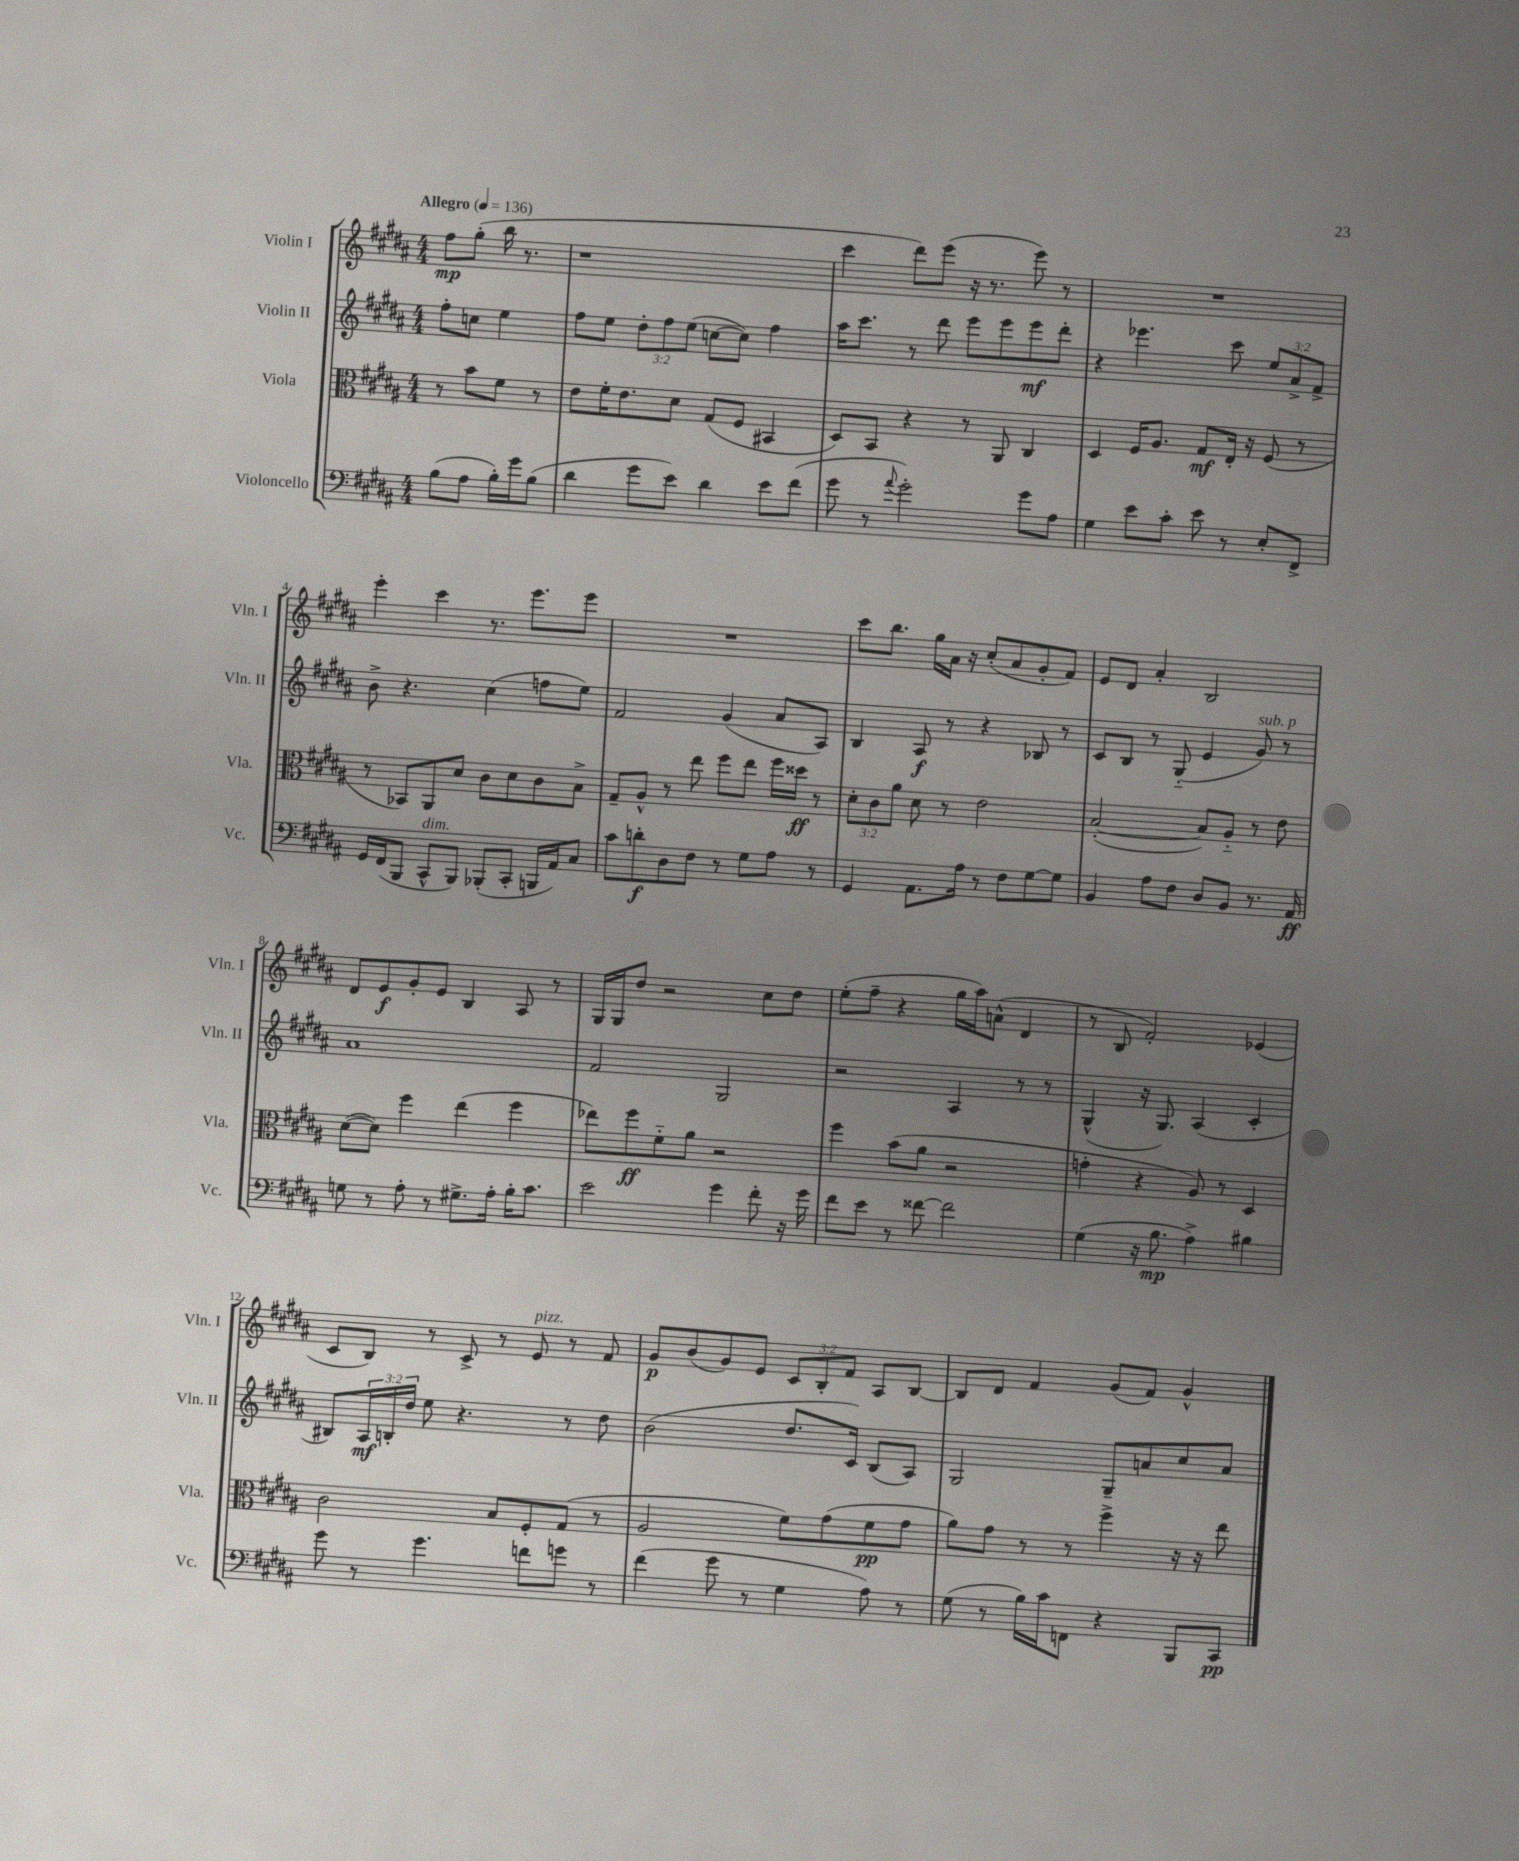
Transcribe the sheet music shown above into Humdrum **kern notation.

**kern	**dynam	**kern	**dynam	**kern	**dynam	**kern	**dynam
*part4	*part4	*part3	*part3	*part2	*part2	*part1	*part1
*staff4	*staff4	*staff3	*staff3	*staff2	*staff2	*staff1	*staff1
*I"Violoncello	*	*I"Viola	*	*I"Violin II	*	*I"Violin I	*
*I'Vc.	*	*I'Vla.	*	*I'Vln. II	*	*I'Vln. I	*
*clefF4	*	*clefC3	*	*clefG2	*	*clefG2	*
*k[f#c#g#d#a#]	*	*k[f#c#g#d#a#]	*	*k[f#c#g#d#a#]	*	*k[f#c#g#d#a#]	*
*M4/4	*	*M4/4	*	*M4/4	*	*M4/4	*
*MM136	*	*MM136	*	*MM136	*	*MM136	*
=	=	=	=	=	=	=	=
!	!	!	!	!	!	!LO:TX:a:B:t=Allegro	!
(8B\L	.	8r	.	8ff#'\L	.	8ff#\L	mp
8A#\J	.	8b\L	.	8ccn\J	.	(8gg#'\J	.
16B'\LL)	.	8f#\J	.	4ee\	.	16bb\	.
16g#\J	.	.	.	.	.	8.r	.
(8B\J	.	8r	.	.	.	.	.
=1	=1	=1	=1	=1	=1	=1	=1
4d#\	.	8e\L	.	8ff#\L	.	1r	.
.	.	16f#'\K	.	8ee\J	.	.	.
.	.	8.e\	.	.	.	.	.
8g#\L	.	.	.	12dd#'\L	.	.	.
.	.	.	.	12ff#\	.	.	.
8e\J)	.	8d#\J	.	.	.	.	.
.	.	.	.	(12ee\J	.	.	.
4d#\	.	(8G#/L	.	[8ccn\L	.	.	.
.	.	8F#/J	.	8cc\J])	.	.	.
8e\L	.	4BB#X/	.	4ff#\	.	.	.
(8f#\J	.	.	.	.	.	.	.
=2	=2	=2	=2	=2	=2	=2	=2
8g#\	.	8D#/L)	.	16aa#\KL	.	4ccc#\	.
.	.	.	.	8.ccc#\J	.	.	.
8r	.	8BB/J	.	.	.	.	.
8qqa#/	.	.	.	.	.	.	.
2g#'\)	.	4r	.	8r	.	8ddd#\L)	.
.	.	.	.	8ddd#\	.	(8eee\J	.
.	.	8r	.	8eee\L	.	16r	.
.	.	.	.	.	.	8.r	.
.	.	8AA#/	.	8eee\	.	.	.
8g#\L	.	4C#/	.	8eee\	mf	8eee\)	.
8A#\J	.	.	.	8ddd#'\J	.	8r	.
=3	=3	=3	=3	=3	=3	=3	=3
4G#\	.	4D#/	.	4r	.	1r	.
8e\L	.	16F#/KL	.	4.eee-X\	.	.	.
.	.	8.A#/J	.	.	.	.	.
8c#'\J	.	.	.	.	.	.	.
8e\	.	8G#/L	mf	.	.	.	.
8r	.	16E'/Jk	.	8ccc#\	.	.	.
.	.	16r	.	.	.	.	.
8E'/L	.	(8F#/	.	12ee/L	.	.	.
.	.	.	.	12a#^/	.	.	.
8FF#^/J	.	8r	.	.	.	.	.
.	.	.	.	12f#^/J	.	.	.
!!LO:LB:g=z
=4	=4	=4	=4	=4	=4	=4	=4
16GG#/LL	.	8r	.	8b^\	.	4eee'\	.
(16FF#/J	.	.	.	.	.	.	.
8BBB/J	.	8BB-X/L)	.	4.r	.	.	.
!LO:TX:a:i:t=dim.	!	!	!	!	!	!	!
8CC#^^/L	.	8AA#/	.	.	.	4ccc#\	.
8BBB/J)	.	8d#/J	.	.	.	.	.
(8BBB-X'/L	.	8c#\L	.	(4cc#\	.	8.r	.
8CC#'/J	.	8d#\	.	.	.	.	.
.	.	.	.	.	.	8.eee\L	.
16BBBn/LL	.	8c#\	.	8ffn\L	.	.	.
16AA#/J)	.	.	.	.	.	.	.
8C#/J	.	8B^\J	.	8ee\J)	.	8eee\J	.
=5	=5	=5	=5	=5	=5	=5	=5
8c#\L	.	8G#~/L	.	2f#/	.	1r	.
8dn'\	f	8A#^^/J	.	.	.	.	.
8D#\	.	8r	.	.	.	.	.
8F#\J	.	8ee\	.	.	.	.	.
8r	.	8ff#\L	.	(4g#/	.	.	.
8G#\L	.	8ee\J	.	.	.	.	.
8A#\J	.	16ff#\LL	.	8a#/L	.	.	.
.	.	16dd##X\JJ	ff	.	.	.	.
8r	.	8r	.	8A#/J)	.	.	.
=6	=6	=6	=6	=6	=6	=6	=6
4GG#/	.	12d#'\L	.	4B/	.	8ccc#\L	.
.	.	12c#\	.	.	.	.	.
.	.	.	.	.	.	8.bb\J	.
.	.	12a#\J	.	.	.	.	.
8.AA#\L	.	8d#\	.	8A#/	f	.	.
.	.	.	.	.	.	16gg#\LL	.
.	.	8r	.	8r	.	16a#\JJ	.
16A#\Jk	.	.	.	.	.	16r	.
8r	.	2e\	.	4r	.	(8cc#'/L	.
8F#\L	.	.	.	.	.	8a#/	.
[8G#\	.	.	.	8B-X/	.	8g#'/	.
8G#\J]	.	.	.	8r	.	8f#/J)	.
=7	=7	=7	=7	=7	=7	=7	=7
4BB/	.	([2B'/	.	8c#/L	.	8e/L	.
.	.	.	.	8B/J	.	8d#/J	.
8A#\L	.	.	.	8r	.	4a#'/	.
8F#\J	.	.	.	(8G#/	.	.	.
8D#/L	.	8B/L])	.	4e/	.	2B/	.
8BB/J	.	8A#/J	.	.	.	.	.
!	!	!	!	!LO:TX:a:i:t=sub. p	!	!	!
8.r	.	8r	.	8g#/)	.	.	.
.	.	8e\	.	8r	.	.	.
16AA#/	ff	.	.	.	.	.	.
!!LO:LB:g=z
=8	=8	=8	=8	=8	=8	=8	=8
8Gn\	.	([8d#\L	.	1a#	.	8d#/L	.
8r	.	8d#\J])	.	.	.	8e/	f
8A#'\	.	4ff#\	.	.	.	8g#'/	.
8r	.	.	.	.	.	8e/J	.
8.G#X^\L	.	(4ee\	.	.	.	4B/	.
16A#'\Jk	.	.	.	.	.	.	.
16B'\KL	.	4ff#\	.	.	.	8A#/	.
8.c#\J	.	.	.	.	.	.	.
.	.	.	.	.	.	8r	.
=9	=9	=9	=9	=9	=9	=9	=9
2e\	.	8ee-X\L)	.	2f#/	.	16G#/LL	.
.	.	.	.	.	.	16G#/J	.
.	.	8ff#\	ff	.	.	8dd#/J	.
.	.	8f#\	.	.	.	2r	.
.	.	8a#\J	.	.	.	.	.
4g#\	.	2r	.	2G#/	.	.	.
8f#'\	.	.	.	.	.	8cc#\L	.
16r	.	.	.	.	.	8dd#\J	.
16g#\	.	.	.	.	.	.	.
=10	=10	=10	=10	=10	=10	=10	=10
8f#\L	.	4ff#\	.	2r	.	(8ee'\L	.
8e\J	.	.	.	.	.	8ff#~\J	.
8r	.	(8b\L	.	.	.	4r	.
[8f##X\	.	8a#\J	.	.	.	.	.
2f##\]	.	2r	.	4A#/	.	16gg#\LL	.
.	.	.	.	.	.	16aa#\J)	.
.	.	.	.	.	.	(8an^^\J	.
.	.	.	.	8r	.	4d#/	.
.	.	.	.	8r	.	.	.
=11	=11	=11	=11	=11	=11	=11	=11
(4G#\	.	4gn'\	.	(4G#^^/	.	8r	.
.	.	.	.	.	.	8B/	.
16r	.	4r	.	16r	.	2f#'/)	.
8.B\	mp	.	.	8.G#/)	.	.	.
4A#^\)	.	8A#/)	.	(4A#/	.	.	.
.	.	8r	.	.	.	.	.
4B#X\	.	4D#/	.	4c#'/	.	(4e-X/	.
!!LO:LB:g=z
=12	=12	=12	=12	=12	=12	=12	=12
8g#\	.	2c#\	.	8B#X/L)	.	8c#/L	.
8r	.	.	.	24A#/L	mf	8B/J)	.
.	.	.	.	24Bn'/	.	.	.
.	.	.	.	24dd#/JJ	.	.	.
4.g#\	.	.	.	8ee\	.	8r	.
.	.	.	.	4.r	.	8c#^/	.
.	.	8B/L	.	.	.	8r	.
!	!	!	!	!	!	!LO:TX:a:i:t=pizz.	!
8fn\L	.	8F#'/	.	.	.	8e/	.
8gn\J	.	(8G#/J	.	8r	.	8r	.
8r	.	8r	.	8dd#\	.	8f#/	.
=13	=13	=13	=13	=13	=13	=13	=13
(4f#\	.	2A#/	.	(2b\	.	8g#/L	p
.	.	.	.	.	.	(8b/	.
8g#\	.	.	.	.	.	8g#/)	.
8r	.	.	.	.	.	8e/J	.
4G#\	.	8f#\L)	.	8.dd#/L	.	12c#/L	.
.	.	.	.	.	.	12B'/	.
.	.	(8g#\	.	.	.	.	.
.	.	.	.	.	.	12f#/J	.
.	.	.	.	16c#/Jk)	.	.	.
8A#\)	.	8f#\	pp	(8B/L	.	8A#/L	.
8r	.	8g#\J	.	8A#/J)	.	[8B/J	.
=14	=14	=14	=14	=14	=14	=14	=14
(8G#\	.	8a#\L)	.	2G#/	.	8B/L]	.
8r	.	8g#\J	.	.	.	8d#/J	.
16B\LL)	.	8r	.	.	.	4f#/	.
16c#\J	.	.	.	.	.	.	.
8FFn\J	.	8r	.	.	.	.	.
4r	.	4ff#^\	.	8G#~/L	.	(8g#/L	.
.	.	.	.	8an/	.	8f#/J)	.
8BBB/L	.	16r	.	8cc#/	.	4g#^^/	.
.	.	16r	.	.	.	.	.
8CC#/J	pp	8ee\	.	8a/J	.	.	.
==	==	==	==	==	==	==	==
*-	*-	*-	*-	*-	*-	*-	*-
